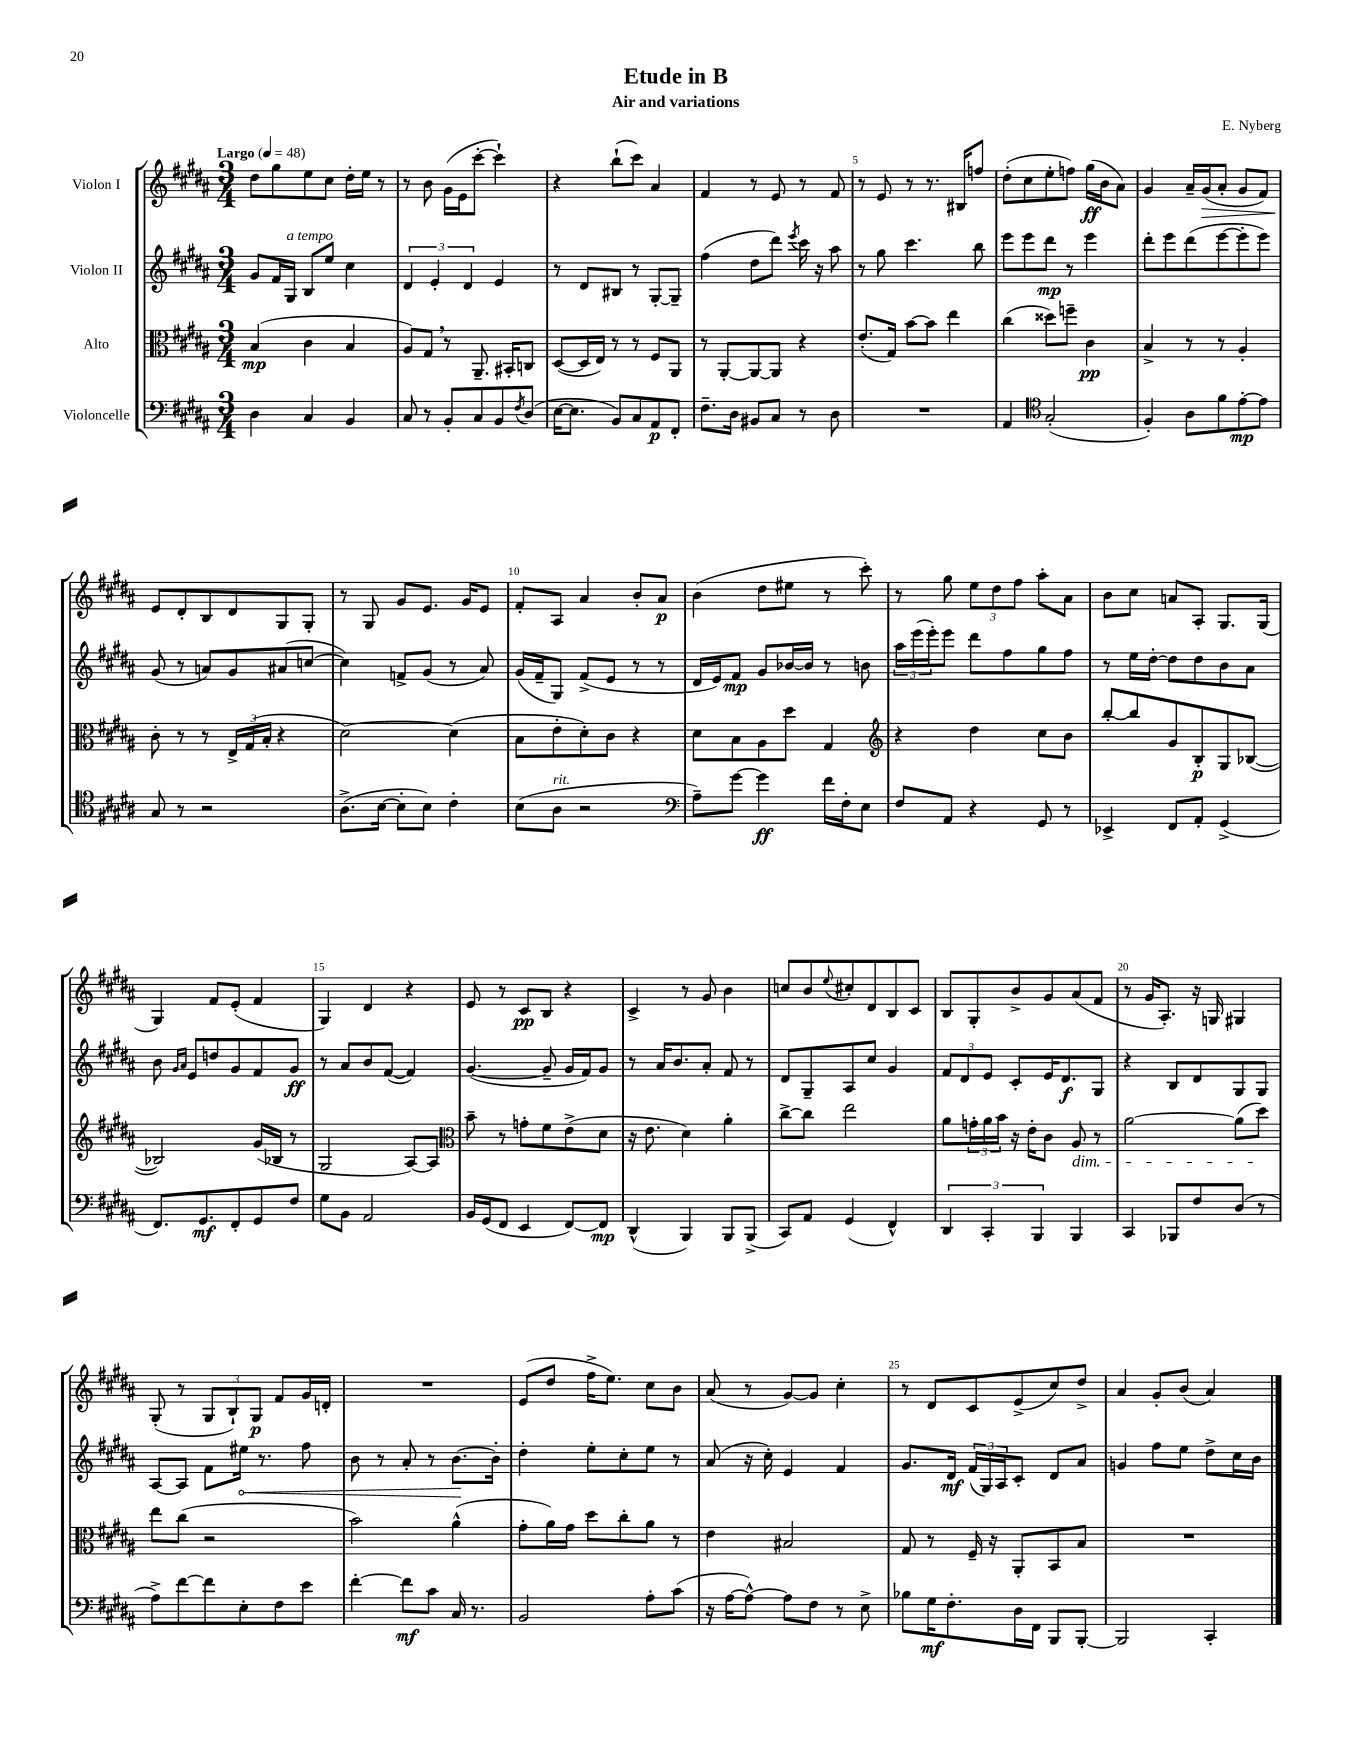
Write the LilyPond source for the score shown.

\header { title = "Etude in B" composer = "E. Nyberg" subtitle = "Air and variations" }
<<
\new StaffGroup <<
\new Staff = "s0" \with { instrumentName = "Violon I" } {
    \clef treble \key b \major \numericTimeSignature \time 3/4 \tempo "Largo" 4 = 48
    dis''8 gis''8 e''8 cis''8 dis''16-. e''16 r8 |
    r8 b'8 gis'16( e'16 cis'''8~-. cis'''4-!) |
    r4 b''8-!( cis'''8) ais'4 |
    fis'4 r8 e'8 r8 fis'8 |
    r8 e'8 r8 r8. bis16 f''8 |
    dis''8-.( cis''8 e''8-. f''8) gis''16\ff( b'16 ais'8) |
    gis'4 ais'16-- gis'16\>( ais'8-. gis'8 fis'8) |
    e'8\! dis'8-. b8 dis'8 gis8 gis8-. |
    r8 gis8 gis'8 e'8. gis'16 e'8 |
    fis'8-. ais8 ais'4 b'8-. ais'8\p |
    b'4( dis''8 eis''8 r8 cis'''8-.) |
    r8 gis''8 \tuplet 3/2 { e''8 dis''8 fis''8 } ais''8-. ais'8 |
    b'8 cis''8 a'8 ais8-. gis8. gis16( |
    gis4) fis'8 e'8-.( fis'4 |
    gis4) dis'4 r4 |
    e'8 r8 cis'8\pp b8 r4 |
    cis'4-> r8 gis'8 b'4 |
    c''8 b'8 \appoggiatura { e''8 } cis''8-. dis'8 b8 cis'8 |
    b8 gis8-. b'8-> gis'8 ais'8( fis'8 |
    r8 gis'16 ais8.-.) r16 g16 gis4 |
    gis8-.( r8 \tuplet 3/2 { gis8 b8-!) gis8\p } fis'8 gis'16 d'16-. |
    R2. |
    e'8( dis''8 fis''16-> e''8.) cis''8 b'8 |
    ais'8( r8 gis'8~) gis'8 cis''4-. |
    r8 dis'8 cis'8 e'8->( cis''8) dis''8-> |
    ais'4 gis'8-. b'8( ais'4) \bar "|." |
}
\new Staff = "s1" \with { instrumentName = "Violon II" } {
    \clef treble \key b \major \numericTimeSignature \time 3/4
    gis'8 fis'16 gis16^\markup { \italic "a tempo" } b8 e''8 cis''4 |
    \tuplet 3/2 { dis'4 e'4-. dis'4 } e'4 |
    r8 dis'8 bis8 r8 gis8~-. gis8-- |
    fis''4( dis''8 dis'''8) \acciaccatura { e'''8 } cis'''16 r16 ais''8 |
    r8 gis''8 cis'''4. b''8 |
    e'''8 e'''8 dis'''8\mp r8 e'''4 |
    dis'''8-. e'''8 dis'''8( e'''8~ e'''8-. e'''8) |
    gis'8( r8 a'8) gis'8 ais'8( c''8~ |
    c''4) f'8-> gis'8( r8 ais'8) |
    gis'16( fis'16-- gis8) fis'8->( e'8 r8 r8 |
    dis'16 e'16) fis'8\mp gis'8 bes'16~ bes'16 r8 b'8 |
    \tuplet 3/2 { ais''16 e'''16( e'''16-.) } e'''8 dis'''8 fis''8 gis''8 fis''8 |
    r8 e''16 dis''16~-. dis''8 dis''8 b'8 ais'8 |
    b'8 \grace { gis'16 ais'16 } e'8 d''8 gis'8 fis'8 gis'8\ff |
    r8 ais'8 b'8 fis'8~( fis'4) |
    gis'4.~( gis'8-- gis'16 fis'16) gis'8 |
    r8 ais'16 b'8. ais'8-. fis'8 r8 |
    dis'8 gis8-- ais8 cis''8 gis'4 |
    \tuplet 3/2 { fis'8 dis'8 e'8 } cis'8-. e'16 dis'8.\f gis8 |
    r4 b8 dis'8 gis8 gis8 |
    ais8~ ais8 fis'8 \once \override Hairpin.circled-tip = ##t eis''16\< r8. fis''8 |
    b'8 r8 ais'8-. r8 b'8.~\! b'16-. |
    dis''4-. e''8-. cis''8-. e''8 r8 |
    ais'8( r16 cis''16-.) e'4 fis'4 |
    gis'8. dis'16\mf \tuplet 3/2 { fis'16( gis16) ais16 } cis'8-. dis'8 ais'8 |
    g'4 fis''8 e''8 dis''8-> cis''16 b'16 \bar "|." |
}
\new Staff = "s2" \with { instrumentName = "Alto" } {
    \clef alto \key b \major \numericTimeSignature \time 3/4
    b4\mp( cis'4 b4 |
    ais8) gis8 \breathe r8 ais,8.-- bis,16-. c8 |
    dis8~( dis16 e16) r8 r8 fis8 ais,8 |
    r8 ais,8~-. ais,8~ ais,8 r4 |
    e'8.-.( gis16) b'8~ b'8 e''4 |
    cis''4( disis''8) f''8-- cis'4\pp |
    b4-> r8 r8 ais4-. |
    cis'8-. r8 r8 \tuplet 3/2 { e16-> gis16( b16-. } r4 |
    dis'2~) dis'4( |
    b8 e'8-. dis'8-.) cis'8 r4 |
    dis'8 b8 ais8 dis''8 gis4 |
    \clef treble r4 dis''4 cis''8 b'8 |
    b''8~-. b''8 gis'8 b8-.\p gis8 bes8~( |
    bes2) gis'16( bes16 r8 |
    gis2 ais8~) ais8 |
    \clef alto b'8-- r8 g'8-. fis'8 e'8->( dis'8 |
    r16 e'8. dis'4) ais'4-. |
    cis''8~-> cis''8 e''2 |
    ais'8 \tuplet 3/2 { g'16-. ais'16 b'16 } r16 e'16-. cis'8 ais8\dim r8 |
    ais'2~ ais'8( dis''8\!) |
    e''8 cis''8( r2 |
    b'2) ais'4-^( |
    gis'8-. ais'16) gis'16 dis''8 cis''8-. ais'8 r8 |
    e'4 bis2 |
    gis8 r8 fis16-- r16 ais,8-. b,8 b8 |
    R2. \bar "|." |
}
\new Staff = "s3" \with { instrumentName = "Violoncelle" } {
    \clef bass \key b \major \numericTimeSignature \time 3/4
    dis4 cis4 b,4 |
    cis8 r8 b,8-. cis8 b,8 \acciaccatura { fis8 } dis8( |
    e16~ e8. b,8) cis8 ais,8\p fis,8-. |
    fis8.-- dis16 bis,8 cis8 r8 dis8 |
    R2. |
    ais,4 \clef tenor gis2-.( |
    fis4-.) ais8 fis'8 e'8~-.\mp e'8 |
    gis8 r8 r2 |
    ais8.->( b16~ b8-. b8) cis'4-. |
    b8( ais8^\markup { \italic "rit." } r2 |
    \clef bass ais8--) gis'8~ gis'4\ff fis'16 fis16-. e8 |
    fis8 ais,8 r4 gis,8 r8 |
    ees,4-> fis,8 ais,8-. gis,4->( |
    fis,8.) gis,8.\mf fis,8-. gis,8 fis8 |
    gis8 b,8 ais,2 |
    b,16 gis,16( fis,8 e,4 fis,8~) fis,8\mp |
    dis,4-^( b,,4) b,,8 b,,8->( |
    cis,8) ais,8 gis,4( fis,4-^) |
    \tuplet 3/2 { dis,4 cis,4-. b,,4 } b,,4 |
    cis,4 bes,,8 fis8 dis8( r8 |
    ais8->) fis'8~ fis'8 e8-. fis8 e'8 |
    fis'4~-. fis'8\mf cis'8 cis16 r8. |
    b,2 ais8-. cis'8( |
    r16 ais16~ ais8~-^) ais8 fis8 r8 e8-> |
    bes8 gis16\mf fis8.-. dis16 fis,16 b,,8 b,,8~-. |
    b,,2 cis,4-. \bar "|." |
}
>>
>>
\layout { \context { \Score \override BarNumber.break-visibility = ##(#f #t #t) barNumberVisibility = #(every-nth-bar-number-visible 5) } }
